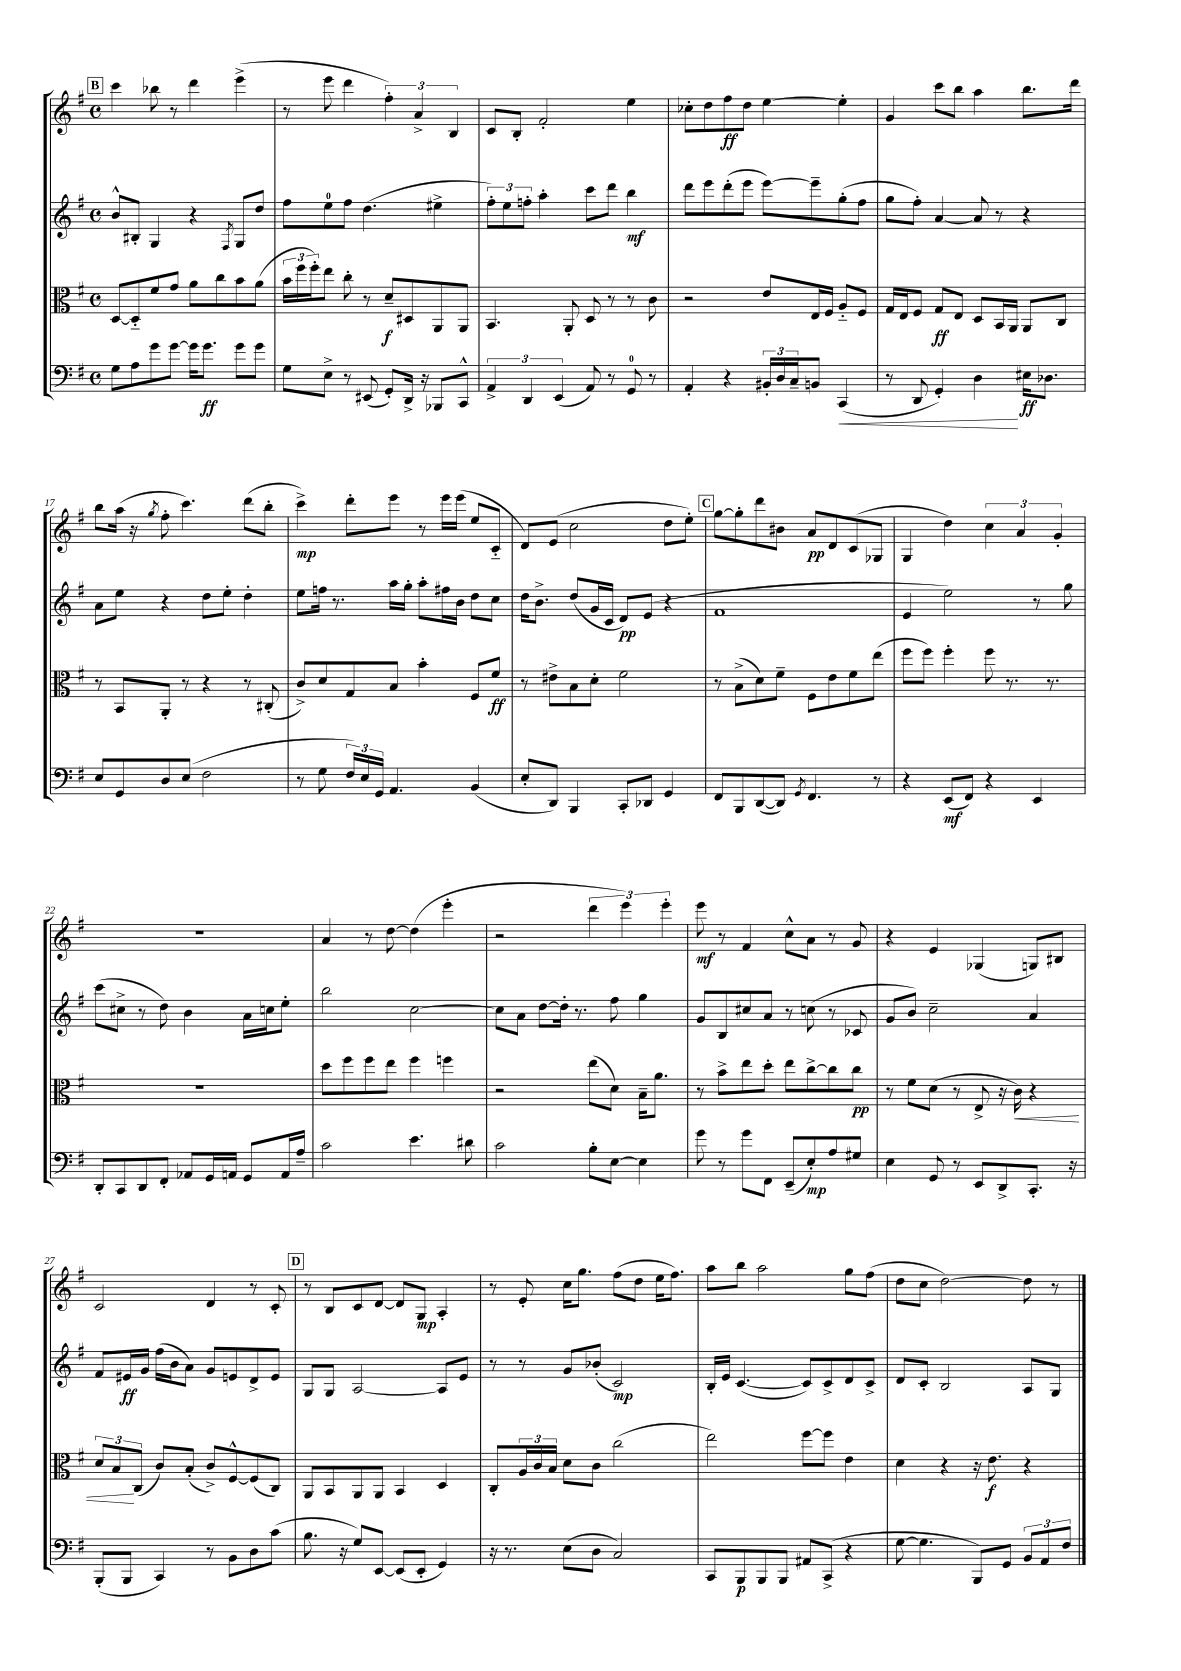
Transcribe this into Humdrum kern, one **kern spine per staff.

**kern	**kern	**kern	**kern
*staff4	*staff3	*staff2	*staff1
*clefF4	*clefC3	*clefG2	*clefG2
*k[f#]	*k[f#]	*k[f#]	*k[f#]
*M4/4	*M4/4	*M4/4	*M4/4
*met(c)	*met(c)	*met(c)	*met(c)
8G	[8D	8b^^	4ccc
8A	8D'~]	8B#'	.
8g	8f#	4G	8bb-
[8g	8g	.	8r
16g]	8a	4r	4ddd
8.g	.	.	.
.	8cc	.	.
.	.	8qF#	.
8g	8b	8G	(4eee^
8g	(8a	8dd	.
=	=	=	=
8G	24b	8ff#	8r
.	24ff#	.	.
.	24ff#')	.	.
8E^	8ee	8ee	8eee
8r	8cc'	8ff#	4ddd
(8EE#	8r	(4.dd	.
8GG')	8d~	.	6ff#')
16DD^	8D#	.	.
.	.	.	6a^
16r	.	.	.
8BBB-	8AA	4ee#^	.
.	.	.	6B
8CC^^	8AA	.	.
=	=	=	=
6AA^	4.BB	12ff#')	8c
.	.	12ee	.
.	.	.	8B'
6DD	.	12ff'	.
.	.	4aa'	2f#'
(6EE	.	.	.
.	8AA'	.	.
8AA)	8D	8ccc	.
8r	8r	8ddd	.
8GG	8r	4bb	4ee
8r	8c	.	.
=	=	=	=
4AA'	2r	8ddd	8cc-'
.	.	8eee	8dd
4r	.	(8ddd'	8ff#
.	.	8eee	8dd
24BB#'	8e	[8eee)	[4ee
24D	.	.	.
24C~	.	.	.
8BB	16E	8eee~]	.
.	16F#	.	.
(4CC	8A'~	(8gg'	4ee']
.	8F#	8ff#	.
=	=	=	=
8r	16G	8gg	4g
.	16E	.	.
8DD	8F#	8ff#')	.
4GG')	8G	[4a	8ccc
.	8E	.	8bb
4D	8D	8a]	4aa
.	16BB	8r	.
.	16AA	.	.
16E#	8AA	4r	8.bb
8.D-	.	.	.
.	8C	.	.
.	.	.	16ddd
=	=	=	=
8E	8r	8a	8bb
8GG	8BB	8ee	(16aa
.	.	.	16r
.	.	.	8qgg
8D	8AA'	4r	8ff#'
(8E	8r	.	4.ccc)
2F#	4r	8dd	.
.	.	8ee'	.
.	8r	4dd'	(8ddd
.	(8C#'	.	8bb'
=	=	=	=
8r	8c^)	8ee	4ccc^)
8G	8d	16ff	.
.	.	8.r	.
24F#)	8G	.	8ddd'
24E	.	.	.
24GG	.	.	.
4.AA	8B	16aa	8eee
.	.	16gg'	.
.	4b'	8aa'	8r
.	.	16ff#	16eee
.	.	16b	(16eee
(4BB	8F#	8dd	8ee
.	8f#	8cc	8c'~
=	=	=	=
8E'	8r	16dd	8d)
.	.	8.b^	.
8DD)	8e#^	.	(8e
4BBB	8B	(8dd	2cc
.	8d'	16g	.
.	.	16c	.
8CC'	2f#	8d)	.
8DD-	.	(8e	.
4GG	.	4r	8dd
.	.	.	8ee')
=	=	=	=
8FF#	8r	1f#	[8gg
8BBB	(8B^	.	8gg']
([8DD	8d)	.	8ddd
8DD])	8f#~	.	8b#
8qGG	.	.	.
4.FF#	8F#	.	8a
.	8e	.	8d
.	8f#	.	(8c
8r	(8ee	.	8G-
=	=	=	=
4r	8ff#	4e	4G
.	8ff#)	.	.
(8EE	4ff#'	2ee)	4dd)
8FF#)	.	.	.
4r	8ff#	.	6cc
.	8.r	.	.
.	.	.	6a
4EE	.	8r	.
.	8.r	.	.
.	.	.	6g'
.	.	8gg	.
=	=	=	=
8DD'	1r	(8ccc	1r
8CC	.	8cc#^	.
8DD	.	8r	.
8FF#'	.	8dd)	.
8AA-	.	4b	.
16GG	.	.	.
16AA	.	.	.
8GG	.	16a	.
.	.	16cc	.
16AA	.	8ee'	.
16A~	.	.	.
=	=	=	=
2c	8dd	2bb	4a
.	8ff#	.	.
.	8ff#	.	8r
.	8ee	.	[8dd
4.e	4ff#	[2cc	(4dd]
.	4ff	.	4eee'
8d#	.	.	.
=	=	=	=
2c	2r	8cc]	2r
.	.	8a	.
.	.	[8dd	.
.	.	16dd']	.
.	.	8.r	.
8B'	(8ee	.	6ddd
[8E	8d)	8ff#	.
.	.	.	6eee)
4E]	16B~	4gg	.
.	8.a	.	.
.	.	.	6eee'
=	=	=	=
8g	8r	8g	8eee
8r	8b^	8B	8r
8g	8ee	8cc#	4f#
8FF#	8dd'	8a	.
(8EE~	8ee	8r	8cc^^
8E')	[8cc^	(8cc	8a
8A	8cc]	8r	8r
8G#	8cc	8c-	8g
=	=	=	=
4E	8r	8g	4r
.	8f#	8b)	.
8GG	(8d	2cc~	4e
8r	8r	.	.
8EE	8E^	.	(4G-
8DD^	16r	.	.
.	16c)	.	.
8.CC'	4r	4a	8G)
.	.	.	8B#
16r	.	.	.
=	=	=	=
(8BBB'	12d	8f#	2c
.	12B	.	.
8BBB	.	16e#	.
.	(12C	.	.
.	.	16g	.
4CC)	8c)	(16ff#	.
.	.	16b	.
.	(8B'	8a)	.
8r	8c^)	8g	4d
8BB	[8F#^^	8e	.
8D	(8F#]	8d^	8r
(8c	8C)	8e	8c'
=	=	=	=
8.B	8AA	8G	8r
.	8BB	8G	8B
16r	.	.	.
8G)	8AA	[2A	8c
[8EE	8AA	.	[8d
(8EE]	4BB	.	8d]
8EE'	.	.	8G
4GG)	4D	8A]	4A'
.	.	8e	.
=	=	=	=
16r	8C'	8r	8r
8.r	.	.	.
.	24A	8r	8e'
.	24c	.	.
.	24B	.	.
(8E	8d	8g	16cc
.	.	.	8.gg
8D	8c	(8b-'	.
2C)	(2cc	2c)	(8ff#
.	.	.	8dd
.	.	.	16ee
.	.	.	8.ff#)
=	=	=	=
8CC	2ee)	16B'	8aa
.	.	16e	.
8BBB	.	([4.c	8bb
8BBB	.	.	2aa
8BBB	.	.	.
8AA#	[8ff#	8c])	.
(8CC^	8ff#]	8c^	.
4r	4e	8d	8gg
.	.	8c^	(8ff#
=	=	=	=
[8G	4d	8d	8dd
4.G]	.	8c'	8cc
.	4r	2B	[2dd)
8BBB)	16r	.	.
.	8.e	.	.
8GG	.	.	.
12BB	4r	8A	8dd]
12AA	.	.	.
.	.	8G	8r
12F#	.	.	.
==	==	==	==
*-	*-	*-	*-
